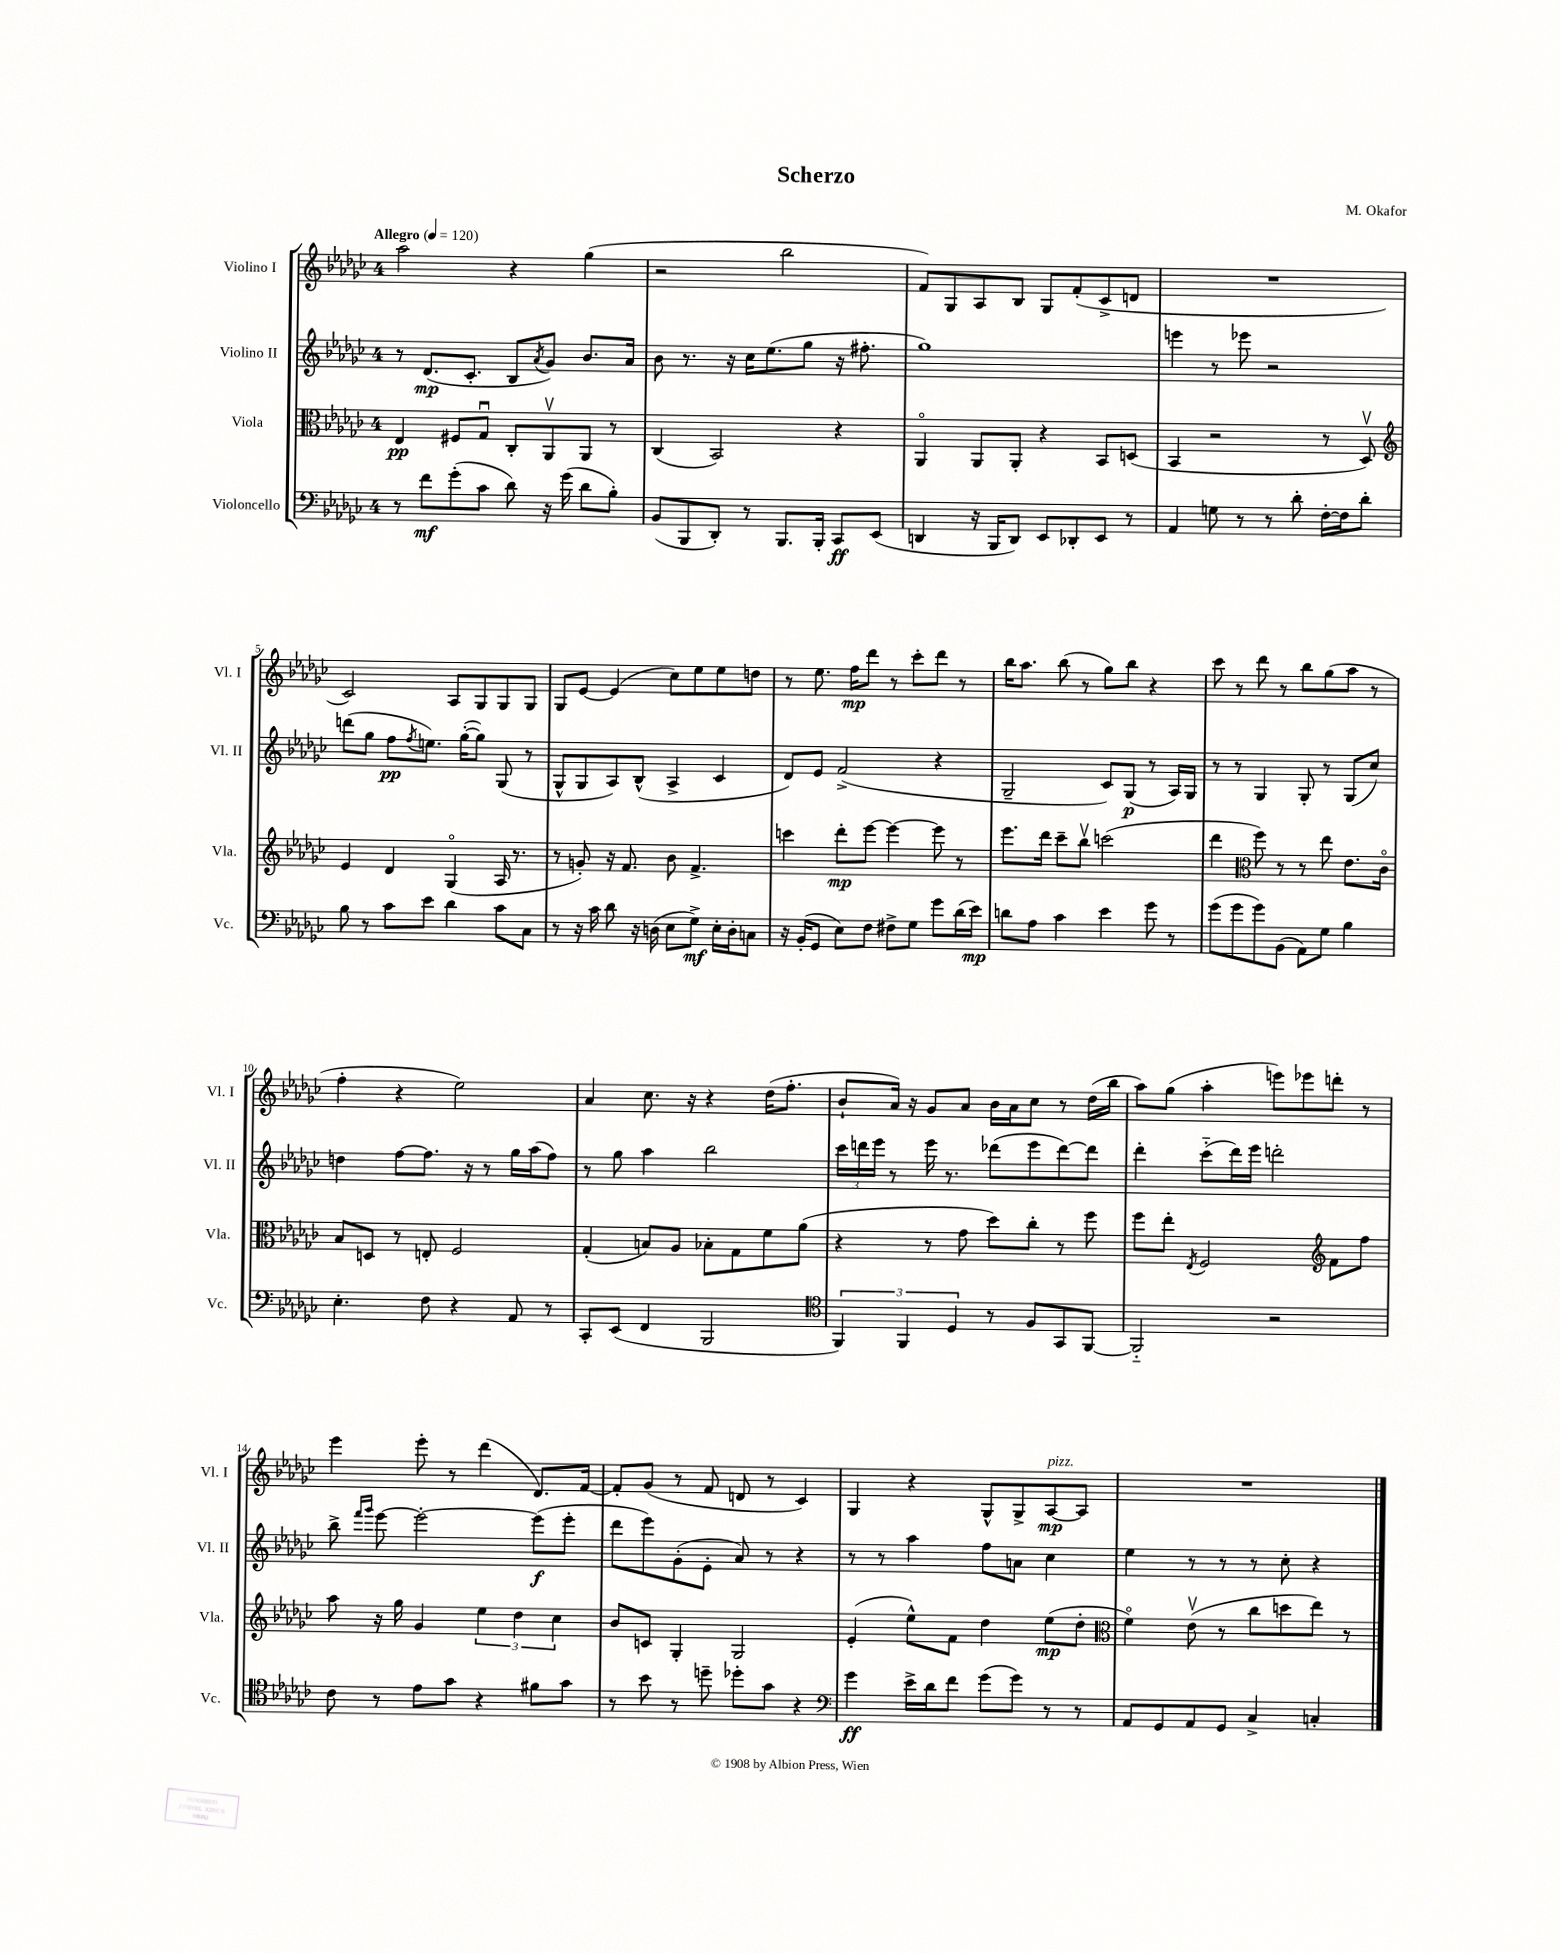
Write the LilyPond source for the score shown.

\header { title = "Scherzo" composer = "M. Okafor" }
<<
\new StaffGroup <<
\new Staff = "s0" \with { instrumentName = "Violino I" shortInstrumentName = "Vl. I" } {
    \clef treble \key ges \major \once \override Staff.TimeSignature.style = #'single-digit \time 4/4 \tempo "Allegro" 4 = 120
    aes''2 r4 ges''4( |
    r2 bes''2 |
    f'8) ges8 aes8 bes8 ges8 f'8-.( ces'8-> d'8 |
    R1 |
    ces'2) aes8 ges8 ges8 ges8 |
    ges8 ees'8~ ees'4( ces''8) ees''8 ees''8 d''8 |
    r8 ees''8. f''16\mp des'''8 r8 ces'''8-. des'''8 r8 |
    bes''16 aes''8. bes''8( r8 ges''8) bes''8 r4 |
    ces'''8 r8 des'''8 r8 bes''8 ges''8( aes''8 r8 |
    f''4-. r4 ees''2) |
    aes'4 ces''8. r16 r4 des''16( f''8.-. |
    bes'8-! aes'16) r16 ges'8 aes'8 bes'16 aes'16 ces''8 r8 des''16( bes''16 |
    aes''8) ges''8( aes''4-. e'''8) ees'''8 d'''8-. r8 |
    ees'''4 ees'''8-. r8 des'''4( des'8.) f'16~ |
    f'8-. ges'8( r8 f'8 d'8 r8 ces'4) |
    ges4 r4 ges8-^ ges8-> aes8~\mp^\markup { \italic "pizz." } aes8 |
    R1 \bar "|." |
}
\new Staff = "s1" \with { instrumentName = "Violino II" shortInstrumentName = "Vl. II" } {
    \clef treble \key ges \major \once \override Staff.TimeSignature.style = #'single-digit \time 4/4
    r8 des'8.\mp( ces'8.-. bes8 \acciaccatura { aes'8 } ges'8) bes'8. aes'16 |
    bes'8 r8. r16 ces''16 ees''8.( ges''8 r16 fis''8.-. |
    ges''1) |
    e'''4 r8 ees'''8 r2 |
    d'''8( ges''8 f''8\pp \acciaccatura { f''8 } e''8.) ges''16~-.( ges''8) ges8( r8 |
    ges8-^ ges8 aes8) bes8-^( aes4-> ces'4 |
    des'8) ees'8 f'2->( r4 |
    ges2-- ces'8) ges8\p( r8 aes16) ges16 |
    r8 r8 ges4 ges8-. r8 ges8( ces''8) |
    d''4 f''8~ f''8. r16 r8 ges''16 aes''16( f''8) |
    r8 ges''8 aes''4 bes''2 |
    \tuplet 3/2 { ces'''16 d'''16 ees'''16 } r8 ees'''16 r8. des'''8( ees'''8 des'''8~) des'''8 |
    des'''4-. ces'''8-_( des'''16) ees'''16 d'''2-. |
    bes''8-> \grace { f'''16 ges'''16 } ees'''8~ ees'''2~-. ees'''8\f( ees'''8-. |
    des'''8 ees'''8) ges'8-.( ees'8-. aes'8) r8 r4 |
    r8 r8 aes''4 f''8 a'8 ces''4 |
    ees''4 r8 r8 r8 ces''8-. r4 \bar "|." |
}
\new Staff = "s2" \with { instrumentName = "Viola" shortInstrumentName = "Vla." } {
    \clef alto \key ges \major \once \override Staff.TimeSignature.style = #'single-digit \time 4/4
    ees4\pp fis8 ges8\downbow ces8-. aes,8\upbow aes,8 r8 |
    ces4( bes,2) r4 |
    aes,4\flageolet aes,8 aes,8-. r4 bes,8 d8( |
    bes,4 r2 r8 des8\upbow) |
    \clef treble ees'4 des'4 ges4\flageolet( aes16 r8. |
    r8 g'8-.) r16 f'8. bes'8 f'4.-> |
    c'''4 des'''8-.\mp ees'''8~ ees'''4~ ees'''8 r8 |
    ees'''8. des'''16 ces'''8-- bes''8\upbow c'''2( |
    des'''4 \clef alto f''8) r8 r8 ees''8 ees'8. ces'16\flageolet |
    bes8 d8 r8 e8-. f2 |
    ges4-.( b8) aes8 bes8-. ges8 f'8 aes'8( |
    r4 r8 ges'8 des''8) ces''8-. r8 f''8 |
    f''8 ees''8-. \acciaccatura { ees8 } f2 \clef treble f'8 f''8 |
    aes''8 r16 ges''16 ges'4 \tuplet 3/2 { ees''4 des''4 ces''4 } |
    bes'8 c'8 ges4-. ges2 |
    ees'4-.( ees''8-^) f'8 des''4 ees''8\mp( des''8-. |
    \clef alto f'4\flageolet) ees'8\upbow( r8 ces''8 d''8 ees''8) r8 \bar "|." |
}
\new Staff = "s3" \with { instrumentName = "Violoncello" shortInstrumentName = "Vc." } {
    \clef bass \key ges \major \once \override Staff.TimeSignature.style = #'single-digit \time 4/4
    r8 f'8\mf ges'8-.( ces'8 des'8) r16 ges'16( des'8 bes8-.) |
    bes,8( bes,,8 des,8-.) r8 bes,,8. bes,,16-. ces,8\ff ees,8( |
    d,4 r16 bes,,16 d,8) ees,8 des,8-. ees,8 r8 |
    aes,4 g8 r8 r8 des'8-. f16~-. f16 des'8-. |
    bes8 r8 ces'8 ees'8 des'4 ces'8 ces8 |
    r8 r16 ces'16 des'8 r16 d16( ees8 ges8->\mf) ees16-. d16-. c8 |
    r16 bes,16-.( ges,8 ees8) f8 fis8-> ges8 ges'8 des'16( ees'16\mp) |
    d'8 aes8 ces'4 ees'4 ges'8 r8 |
    ges'8( ges'8 ges'8) bes,8( aes,8) ges8 bes4 |
    ees4.-. f8 r4 aes,8 r8 |
    ces,8-. ees,8( f,4 bes,,2 |
    \clef tenor \tuplet 3/2 { f,4) f,4 des4 } r8 f8 ges,8 f,8~ |
    f,2-_ r2 |
    ces'8 r8 ees'8 ges'8 r4 fis'8 ges'8 |
    r8 bes'8 r8 d''8-- des''8-. ges'8 r4 |
    \clef bass ges'4\ff ees'16-> des'16 f'8 ges'8( ges'8) r8 r8 |
    aes,8 ges,8 aes,8 ges,8 ces4-> c4-. \bar "|." |
}
>>
>>
